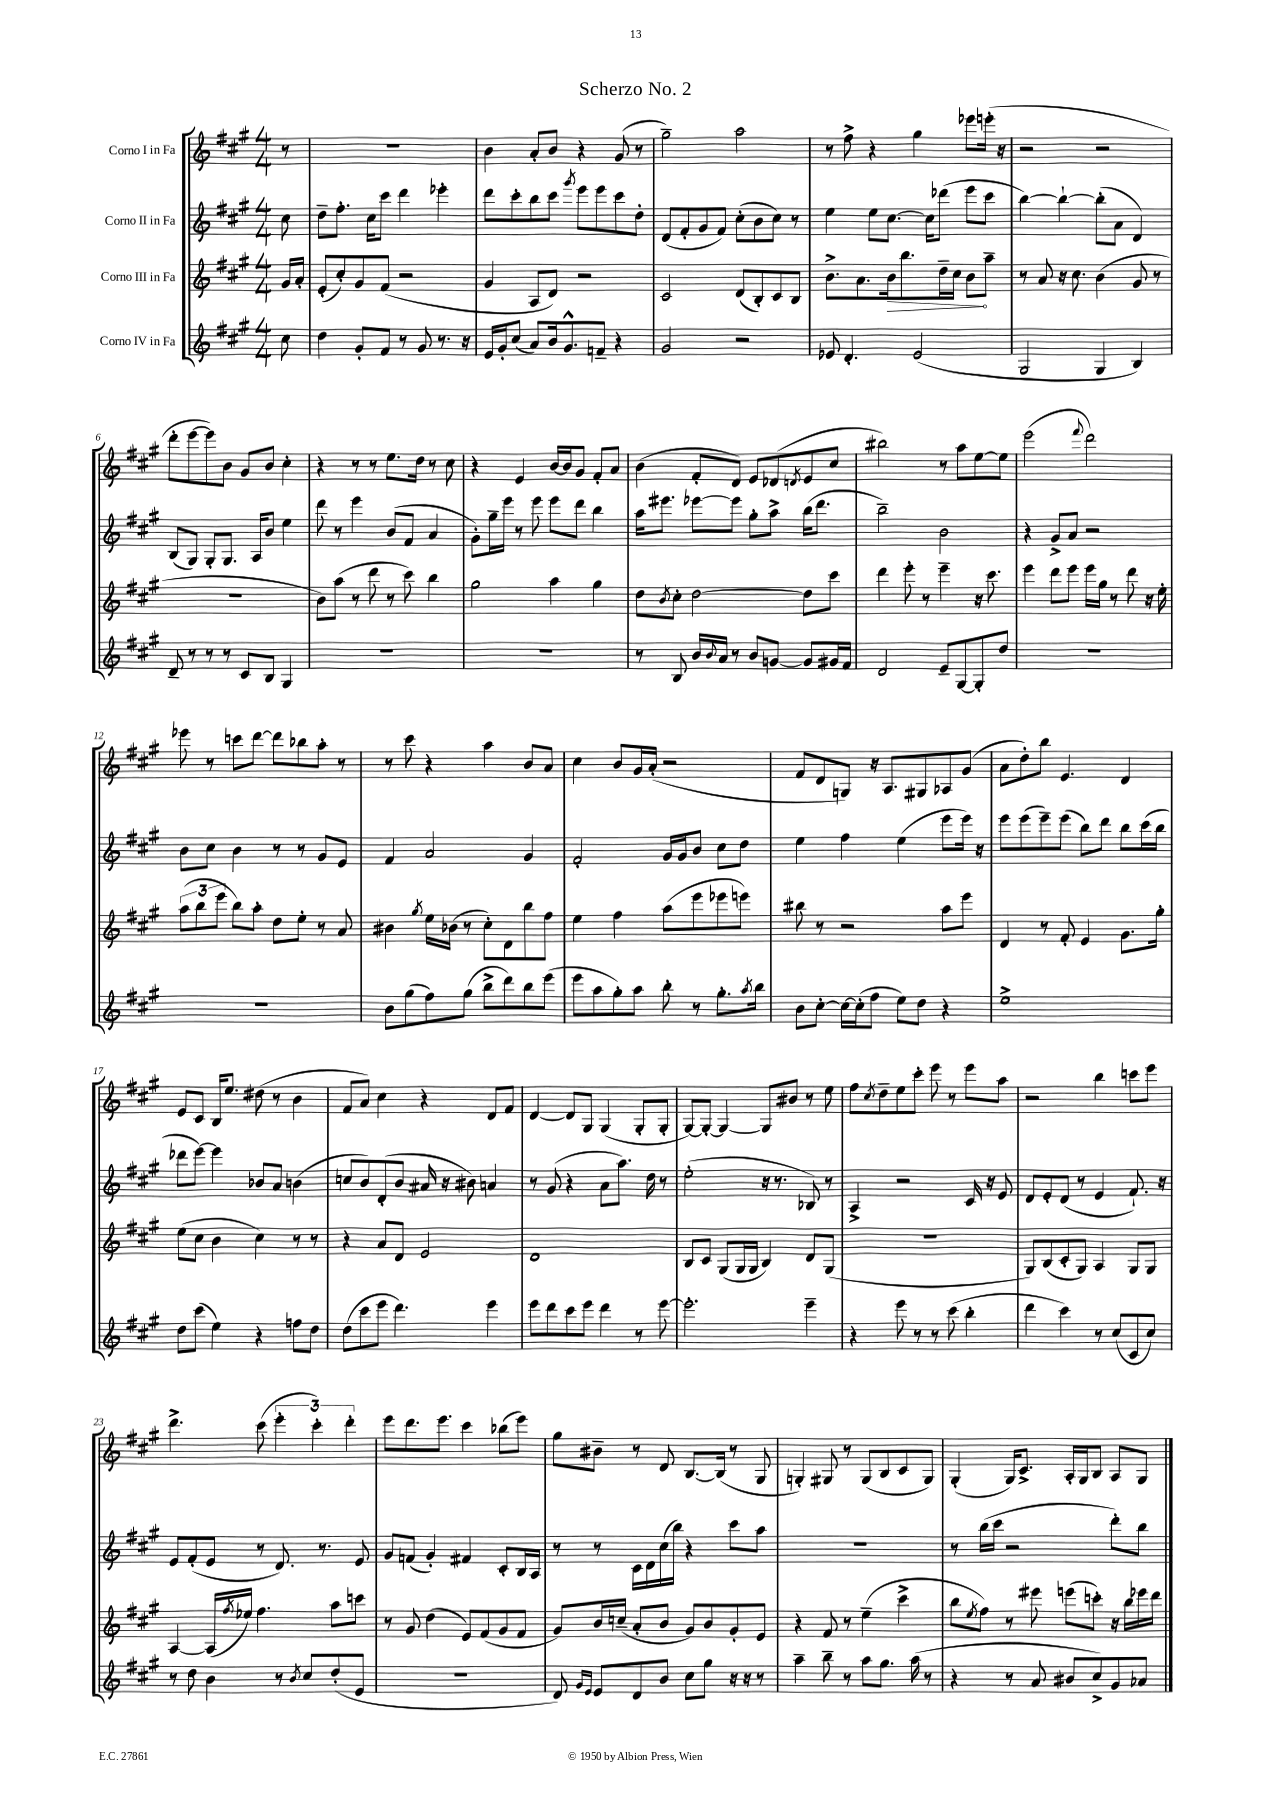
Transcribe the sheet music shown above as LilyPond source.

\header { title = "Scherzo No. 2" }
<<
\new StaffGroup <<
\new Staff = "s0" \with { instrumentName = "Corno I in Fa" } {
    \clef treble \key a \major \numericTimeSignature \time 4/4 \partial 8
    r8 |
    R1 |
    b'4 a'8-. b'8 r4 gis'8( r8 |
    gis''2--) a''2 |
    r8 fis''8-> r4 gis''4 ees'''8 e'''16-.( r16 |
    r2 r2 |
    d'''8-. e'''8~ e'''8) b'8 gis'8 b'8 cis''4-. |
    r4 r8 r8 e''8. d''16 r8 cis''8 |
    r4 e'4 b'16~ b'16 gis'8 fis'8-. a'8 |
    b'4( fis'8-. d'8) e'8 des'8( \acciaccatura { d'8 } e'8 cis''8 |
    bis''2) r8 a''8 e''8~ e''8 |
    e'''2( \appoggiatura { fis'''8 } d'''2) |
    ees'''8 r8 c'''8 d'''8~ d'''8 bes''8 a''8-. r8 |
    r8 cis'''8 r4 a''4 b'8 a'8 |
    cis''4 b'8 gis'16 a'16-.( r2 |
    fis'8 d'8 g8) r16 a8. gis8 aes8 gis'8( |
    a'8 d''8-.) b''8 e'4. d'4 |
    e'8 cis'8 b16 e''8. dis''8( r8 b'4 |
    fis'8 a'8) cis''4 r4 d'8 fis'8 |
    d'4~ d'8 gis8 gis4( gis8-. gis8-. |
    gis8~) gis8~-. gis4~ gis8 bis'8 r8 e''8 |
    fis''8 \acciaccatura { cis''8 } d''8-- e''8 cis'''8-. e'''8 r8 e'''8 a''8 |
    r2 b''4 c'''8 e'''8 |
    d'''4.-> cis'''8( \tuplet 3/2 { e'''4-. cis'''4-.) d'''4-. } |
    e'''8 d'''8. e'''8. cis'''4 bes''8( e'''8) |
    gis''8 bis'8-- r8 d'8 b8.~ b16( r8 gis8 |
    g4-.) gis8 r8 gis8( b8 cis'8 gis8) |
    gis4-.( gis16) cis'8.-> a16-. gis16 b8 a8 gis8 \bar "|." |
}
\new Staff = "s1" \with { instrumentName = "Corno II in Fa" } {
    \clef treble \key a \major \numericTimeSignature \time 4/4 \partial 8
    cis''8 |
    d''8-- fis''8.-. cis''16 cis'''8 d'''4 ees'''4-. |
    d'''8 cis'''8-. b''8 cis'''8 \acciaccatura { gis'''8 } e'''8 e'''8 cis'''8 d''8-. |
    d'8( fis'8-. gis'8 fis'8) cis''8-.( b'8 cis''8) r8 |
    e''4 e''8 cis''8.~ cis''16 des'''8( e'''8 cis'''8 |
    b''4~) b''4~-! b''8-.( a'8 d'4) |
    b8( gis8) gis8-. gis8. a16 b'8 e''4 |
    d'''8 r8 e'''4 b'8( fis'8 a'4 |
    gis'8-.) gis''16-- e'''16 r8 e'''8 e'''8 d'''8 b''4 |
    a''16 eis'''8. ees'''8~ ees'''8 gis''8-. a''8-> b''16( d'''8. |
    b''2--) b'2 |
    r4 gis'8-> a'8 r2 |
    b'8 cis''8 b'4 r8 r8 gis'8 e'8 |
    fis'4 a'2 gis'4 |
    fis'2-. gis'16 gis'16 b'8 cis''8 d''8 |
    e''4 fis''4 e''4( e'''8 e'''16) r16 |
    e'''8 e'''8( e'''8--) e'''8( b''8) d'''8 b''8 cis'''16( b''16 |
    des'''8 e'''8~) e'''4 bes'8 a'8 b'4( |
    c''8 b'8) d'8-.( b'8 ais'16 r16 bis'8) a'4 |
    r8 gis'8( r4 a'8 a''8.) d''16 r8 |
    e''2-.( r16 r8. bes8) r8 |
    a4-> r2 cis'16 r16 e'8 |
    d'8 e'8-. d'8( r8 e'4 fis'8.-!) r16 |
    e'8 fis'8-.( e'8 r8 d'8.) r8. e'8 |
    gis'8 f'8( gis'4-.) fis'4 cis'8-. b16 a16 |
    r8 r8 cis'16 d'16 cis''16( b''16) r4 cis'''8 a''8 |
    R1 |
    r8 b''16( cis'''16 r2 d'''8-.) b''8 \bar "|." |
}
\new Staff = "s2" \with { instrumentName = "Corno III in Fa" } {
    \clef treble \key a \major \numericTimeSignature \time 4/4 \partial 8
    gis'16 a'16-. |
    e'8-.( cis''8-.) gis'8 fis'8( r2 |
    gis'4 a8 d'8) r2 |
    cis'2 d'8( b8-.) cis'8 b8 |
    b'8.-> a'8. \once \override Hairpin.circled-tip = ##t b'16\> b''8. d''16-- cis''16 b'8\! a''8-- |
    r8 a'8 r16 cis''8. b'4( gis'8 r8 |
    R1 |
    b'8) a''8( r8 d'''8 r8 cis'''8) b''4 |
    gis''2 a''4 gis''4 |
    d''8 \acciaccatura { b'8 } cis''8-. d''2~ d''8 cis'''8 |
    d'''4 e'''8-. r8 e'''4-- r16 cis'''8. |
    e'''4 d'''8 e'''8 e'''16 gis''16 r8 d'''8 r16 e''16-. |
    \tuplet 3/2 { a''8( b''8 e'''8 } b''8) a''8-. d''8 e''8-. r8 a'8 |
    bis'4 \acciaccatura { gis''8 } e''16 bes'16( r8 cis''8-.) d'8 b''8 fis''8 |
    e''4 fis''4 a''8( e'''8 ees'''8 e'''8) |
    bis''8 r8 r2 a''8 e'''8 |
    d'4 r8 fis'8-. e'4 gis'8. gis''16-. |
    e''8( cis''8 b'4 cis''4) r8 r8 |
    r4 a'8 d'8 e'2 |
    d'1 |
    b8 cis'8 gis8( gis16 gis16 b4) d'8 gis8( |
    r1 |
    gis8) b8( cis'8-. gis8) a4 gis8 gis8 |
    a4~ a16( \acciaccatura { fis''8 } ees''16) fis''4. a''8 c'''8 |
    r8 gis'8 d''4( e'8) fis'8( gis'8 fis'8 |
    gis'8) b'16 c''16--( a'8-. b'8 gis'8) b'8 gis'8-. e'8 |
    r4 fis'8 r8 e''4--( cis'''4-> |
    b''8 \acciaccatura { e''8 } fis''8) r8 eis'''8 e'''8( c'''8-.) r16 b''16 ees'''16 d'''16 \bar "|." |
}
\new Staff = "s3" \with { instrumentName = "Corno IV in Fa" } {
    \clef treble \key a \major \numericTimeSignature \time 4/4 \partial 8
    cis''8 |
    d''4 gis'8-. fis'8 r8 gis'8 r8. r16 |
    e'16 gis'16-. cis''8( a'8) b'16 gis'8.-^ f'8-- r4 |
    gis'2 r2 |
    ees'8 d'4.-. ees'2( |
    gis2 gis4 b4) |
    d'8-- r8 r8 r8 cis'8 b8 gis4 |
    r1 |
    R1 |
    r8 b8 b'16 \appoggiatura { b'8 } a'16 r8 b'8 g'8~ g'8 gis'16 fis'16 |
    d'2 e'8-- gis8~ gis8-. d''8 |
    R1 |
    R1 |
    b'8 gis''8( fis''8) gis''8( b''8-> d'''8) b''8 e'''8( |
    e'''8 a''8 gis''8-.) a''8 b''8-. r8 gis''8.-. \acciaccatura { a''8 } b''16 |
    b'8 cis''8~-. cis''16~ cis''16-.( fis''8 e''8) d''8 r4 |
    e''1-> |
    d''8 cis'''8( e''4) r4 f''8 d''8 |
    d''8( cis'''8 e'''8 d'''4.) e'''4 |
    e'''8 d'''8 cis'''8 e'''8 d'''4 r8 e'''8~ |
    e'''2.-. e'''4-- |
    r4 e'''8 r8 r8 cis'''8( b''4-. |
    d'''4 cis'''4) r8 cis''8( cis'8 cis''8) |
    r8 d''8 b'4 r8 \acciaccatura { b'8 } cis''8 d''8-.( e'8 |
    R1 |
    d'8) \grace { gis'16 e'16 } e'8 d'8 b'8 cis''8 gis''8 r16 r16 r8 |
    a''4-- b''8-- r8 a''8 gis''8. a''16( r8 |
    r4 r8 a'8 bis'8 cis''8->) gis'8 aes'8 \bar "|." |
}
>>
>>
